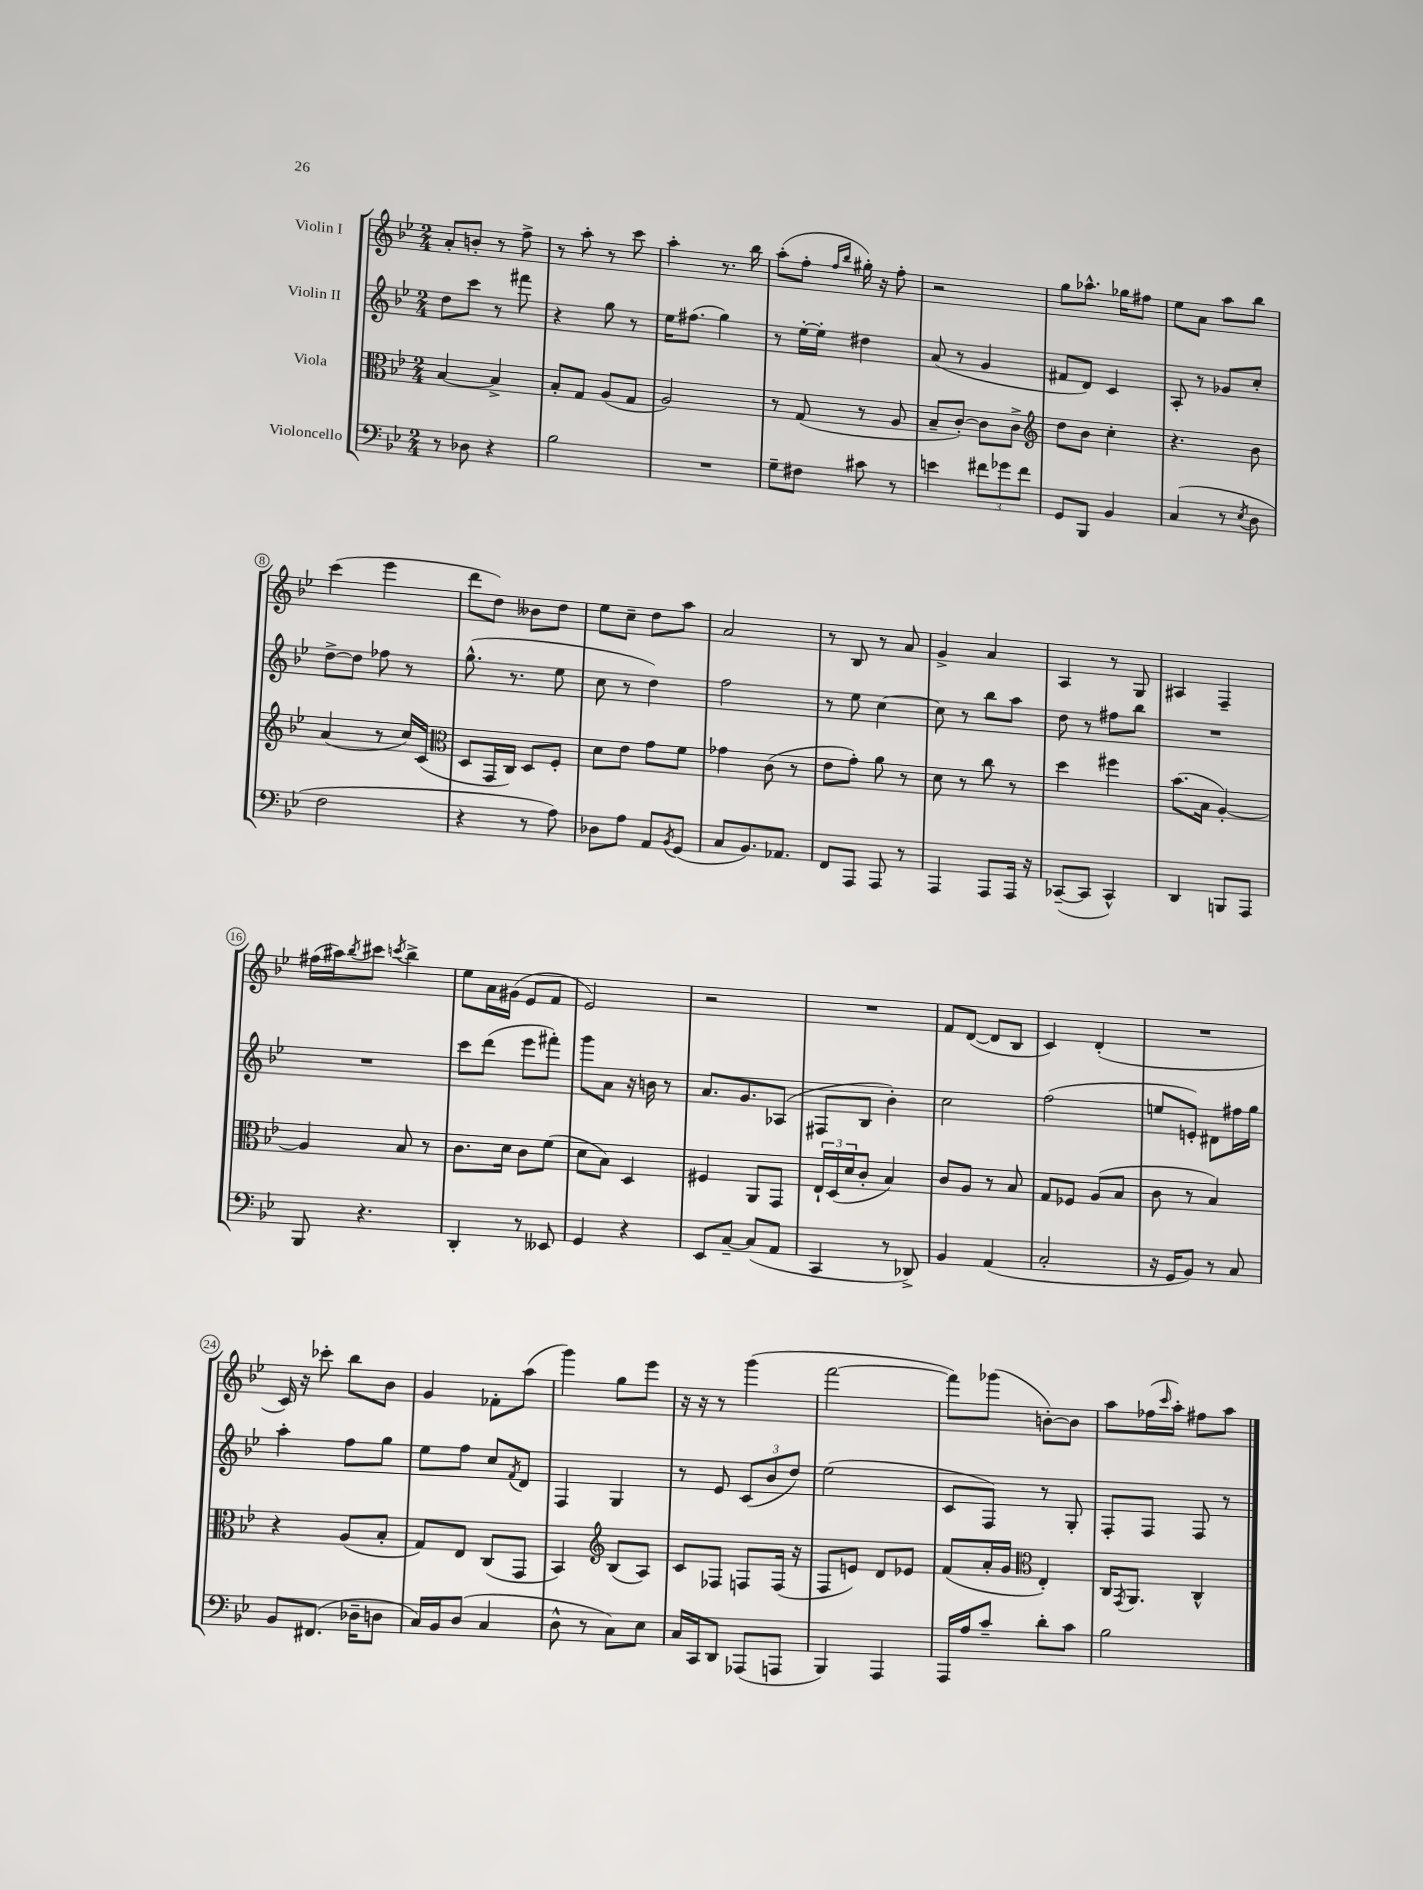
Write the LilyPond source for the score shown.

<<
\new StaffGroup <<
\new Staff = "s0" \with { instrumentName = "Violin I" } {
    \clef treble \key bes \major \numericTimeSignature \time 2/4
    a'8-. b'8-. r8 f''8-> |
    r8 a''8-. r8 c'''8 |
    a''4-. r8. bes''16 |
    a''8-.( f''8-. \grace { f''16 bes''16 } gis''16-.) r16 f''8-. |
    r2 |
    g''8 aes''8.-^ ges''16 fis''8 |
    ees''8 a'8 a''8 bes''8 |
    c'''4( ees'''4 |
    d'''8 d''8) beses'8 d''8 |
    ees''8 c''8-- d''8 a''8 |
    a'2 |
    r8 bes8 r8 a'8 |
    g'4-> a'4 |
    a4 r8 g8 |
    ais4 f4-- |
    fis''16( ais''16) \acciaccatura { bes''8 } cis'''8 \acciaccatura { c'''8 } bes''4-> |
    ees''8 a'16 gis'16( ees'8 f'8 |
    ees'2) |
    r2 |
    R2 |
    f'8 d'8~( d'8 bes8 |
    c'4) d'4-.( |
    R2 |
    c'16) r16 ces'''8-. bes''8 bes'8 |
    g'4 fes'8-. a''8( |
    g'''4) g''8 ees'''8 |
    r16 r16 r8 g'''4( |
    f'''2~ |
    f'''8) ges'''8( b'8~-.) b'8 |
    a''8 fes''16( \grace { c'''16 } a''16-.) fis''8 a''8 \bar "|." |
}
\new Staff = "s1" \with { instrumentName = "Violin II" } {
    \clef treble \key bes \major \numericTimeSignature \time 2/4
    d''8 c'''8 r8 fis'''8 |
    r4 g''8 r8 |
    ees''16 fis''8.( g''4) |
    r8 ees''16~-. ees''16-. dis''4 |
    a'8( r8 g'4 |
    fis'8 d'8) c'4 |
    a8-. r8 ges'8 c''8-. |
    d''8~-> d''8 fes''8 r8 |
    g''8.-^( r8. ees''8 |
    c''8 r8 d''4) |
    f''2 |
    r8 ees''8 c''4~ |
    c''8 r8 bes''8 a''8 |
    d''8 r8 fis''8 bes''8 |
    R2 |
    R2 |
    c'''8 d'''8( ees'''8 fis'''8-.) |
    g'''8 a'8 r16 b'16 r8 |
    a'8. g'8. aes8( |
    fis8 bes8 bes'4-.) |
    c''2 |
    f''2( |
    e''8 e'8-.) dis'8 fis''16 g''16 |
    a''4-. f''8 g''8 |
    ees''8 f''8 c''8 \acciaccatura { f'8 } d'8 |
    f4 g4 |
    r8 ees'8 \tuplet 3/2 { c'8( bes'8 d''8) } |
    ees''2( |
    c'8 f8) r8 g8-. |
    f8-. f8 f8 r8 \bar "|." |
}
\new Staff = "s2" \with { instrumentName = "Viola" } {
    \clef alto \key bes \major \numericTimeSignature \time 2/4
    bes4~ bes4-> |
    bes8-. g8 a8( g8 |
    a2) |
    r8 g8( r8 a8 |
    bes8-- c'8~-.) c'8 c'8-> |
    \clef treble d''8 bes'8 c''4-. |
    r4. bes'8 |
    a'4( r8 c''16) c'16( |
    \clef alto d8 g,16 c16) d8 f8-. |
    d'8 ees'8 g'8 f'8 |
    ges'4 c'8( r8 |
    ees'8 g'8-.) a'8 r8 |
    d'8 r8 c''8 r8 |
    d''4 fis''4 |
    bes'8.( bes16 a4~-.) |
    a4 bes8 r8 |
    c'8. d'16 c'8 f'8( |
    d'8 bes8) d4 |
    fis4 a,8 g,8 |
    \tuplet 3/2 { ees16-! d16( d'16 } c'8-. bes4) |
    c'8 a8 r8 bes8 |
    g8 fes8 a8( bes8 |
    c'8 r8 bes4) |
    r4 a8( bes8-. |
    g8) ees8 c8( g,8 |
    bes,4) \clef treble bes8( a8) |
    c'8 fes8 f8 f16( r16 |
    f8 e'8) d'8 ees'8 |
    f'8( a'16-. g'16 \clef alto ees4-.) |
    c16 \acciaccatura { g,8 } a,8. c4-^ \bar "|." |
}
\new Staff = "s3" \with { instrumentName = "Violoncello" } {
    \clef bass \key bes \major \numericTimeSignature \time 2/4
    r8 des8 r4 |
    bes2 |
    R2 |
    g8-- fis8 cis'8 r8 |
    e'4 \tuplet 3/2 { fis'8 ges'8 fis'8 } |
    g,8 bes,,8 bes,4 |
    c4( r8 \acciaccatura { ees8 } d8 |
    f2 |
    r4 r8 a8) |
    des8 a8 a,8 \acciaccatura { bes,8 } g,8( |
    c8 bes,8.) aes,8. |
    f,8 a,,8 a,,8 r8 |
    a,,4 a,,8 a,,16 r16 |
    ces,8~--( ces,8 ces,4-^) |
    d,4 b,,8 a,,8 |
    bes,,8 r4. |
    d,4-. r8 eeses,8 |
    g,4 r4 |
    ees,8 c8~-- c8( a,8 |
    c,4 r8 des,8->) |
    bes,4 a,4( |
    c2-. |
    r16 g,16 bes,8) r8 c8 |
    bes,8 fis,8.( des16-- d8 |
    c16) bes,16 d8( c4 |
    d8-^ r8 c8) ees8 |
    c16 c,16 d,8 aes,,8( a,,8 |
    bes,,4) a,,4 |
    a,,16 a16 c'8-- d'8-. c'8 |
    bes2 \bar "|." |
}
>>
>>
\layout { \context { \Score \override BarNumber.stencil = #(make-stencil-circler 0.1 0.3 ly:text-interface::print) } }
